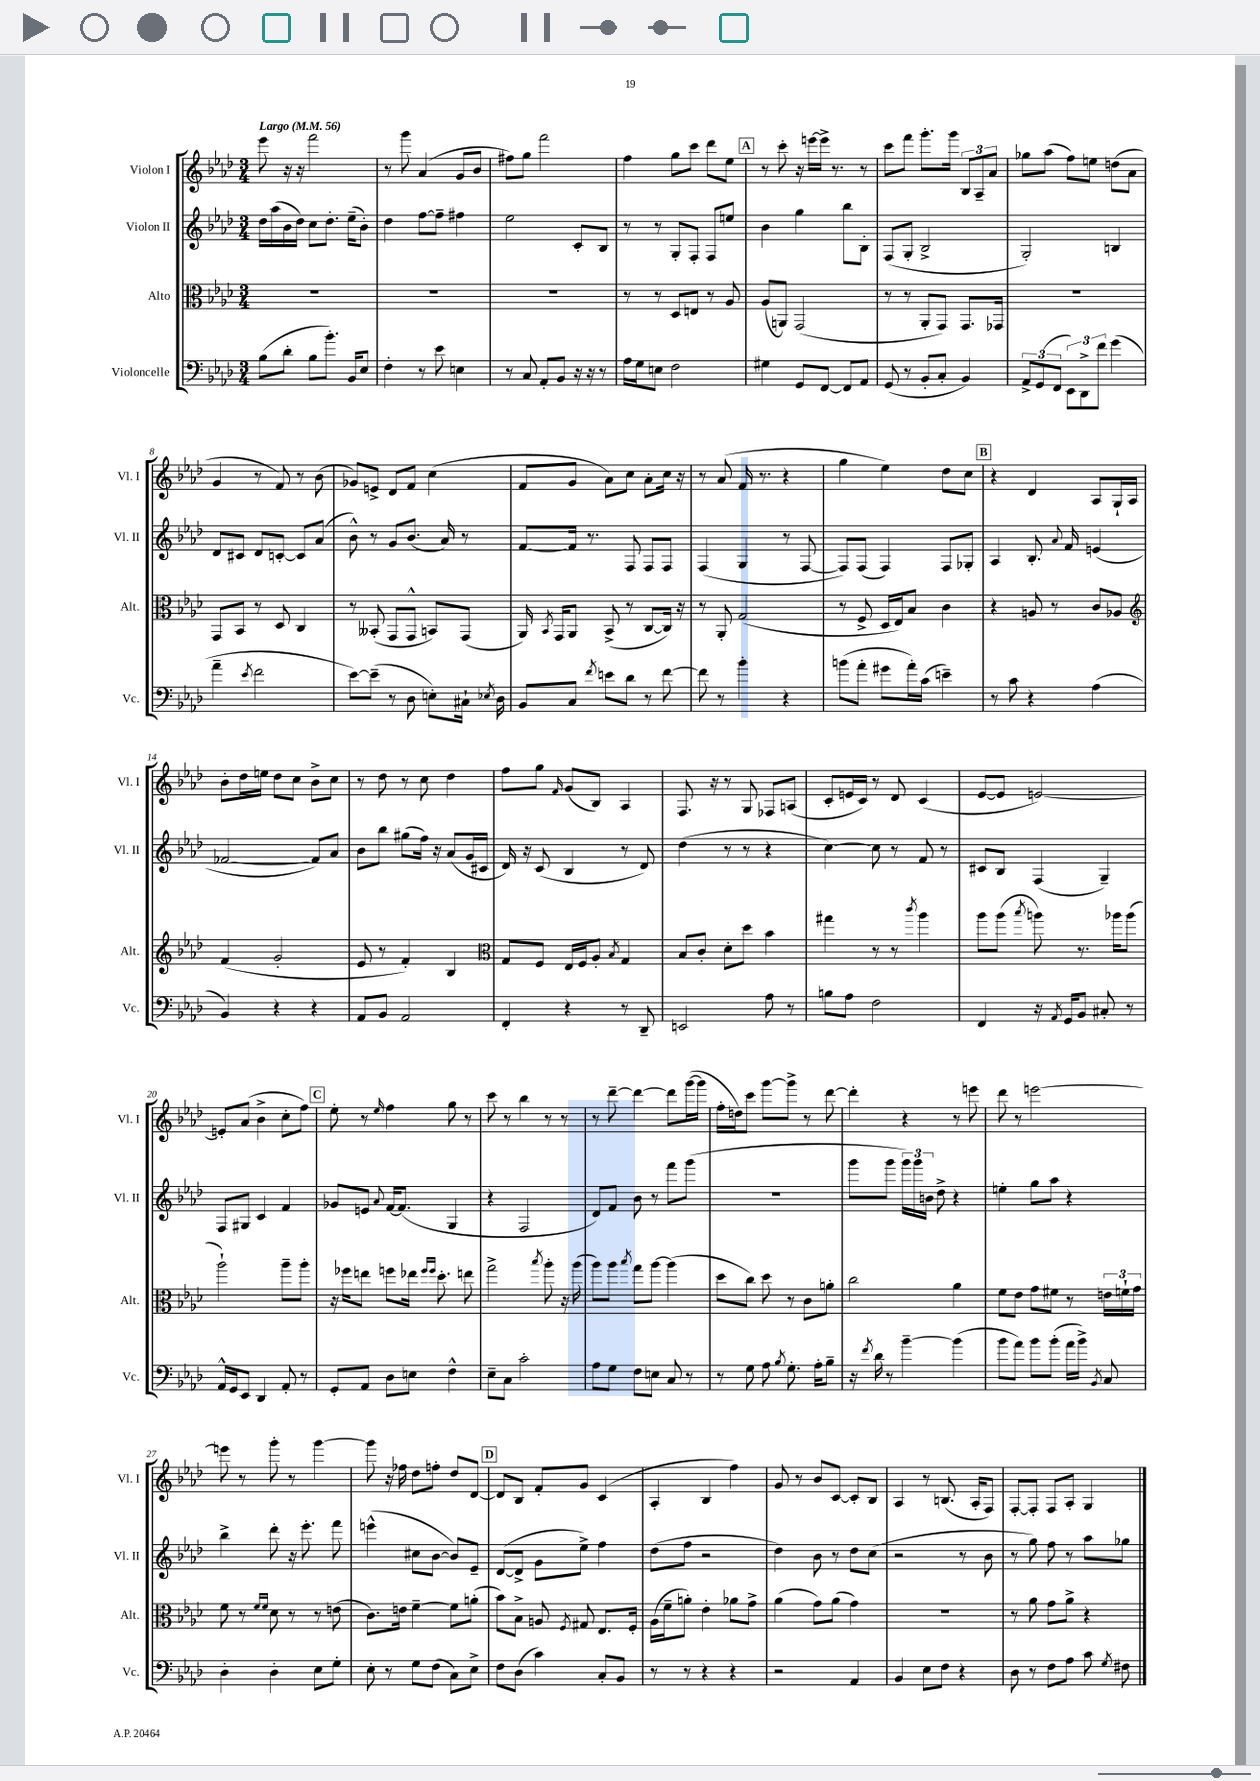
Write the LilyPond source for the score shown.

<<
\new StaffGroup <<
\new Staff = "s0" \with { instrumentName = "Violon I" shortInstrumentName = "Vl. I" } {
    \clef treble \key aes \major \numericTimeSignature \time 3/4 \tempo "Largo" 4 = 56
    \autoBeamOff ees'''8 r16 r16 f'''2 |
    r8 g'''8 aes'4( g'8[ bes'8] |
    fis''8[) g''8] f'''2 |
    f''4 g''8[ c'''8] des'''8[ ees''8] |
    \mark \markup { \box "A" } r8 c'''8-. r16 e'''16[~ e'''16]-> r8. r8 |
    c'''8[ f'''8] g'''8.[-. g'''16] \tuplet 3/2 { bes8[ aes8-- aes'8] } |
    ges''8[ aes''8]( f''8[) e''8] d''8[( aes'8] |
    g'4 r8 f'8) r8 bes'8( |
    ges'8[) e'8]-> des'8[ f'8] c''4( |
    f'8[ g'8] aes'8[) c''8] aes'8[-. c''16] r16 |
    r8 aes'8( f'16 r8. r4 |
    g''4 ees''4) des''8[ c''8] |
    \mark \markup { \box "B" } r4 des'4 aes8[ g16-! aes16] |
    bes'8[-. des''16 e''16] des''8[ c''8] bes'8[-> c''8] |
    r8 des''8 r8 c''8 des''4 |
    f''8[ g''8] \grace { f'16 } g'8[( bes8]) aes4 |
    f8. r16 r8 g8 fes8[ a8]( |
    c'8[-. e'16 c'16]) r8 des'8 c'4( |
    ees'8[~ ees'8] e'2~) |
    e'8[-. aes'8]( bes'4-> c''8[-. f''8]) |
    \mark \markup { \box "C" } ees''8-. r8 \grace { ees''16 } f''4 g''8 r8 |
    c'''8 r8 bes''4 r8 r8 |
    r8 des'''8~-- des'''4~ des'''8[ g'''16~( g'''16] |
    f''16[-. d''16) c'''8] g'''8[~ g'''8]-> r8 des'''8~ |
    des'''4-. r4 r8 e'''8 |
    des'''8 r8 e'''2~ |
    e'''8 r8 g'''8-. r8 g'''4~ |
    g'''8 r16 fes''16 des''8[ f''8]-. des''8[ des'8]~ |
    \mark \markup { \box "D" } des'8[ bes8] f'8[-. g'8] c'4( |
    aes4-. bes4 f''4) |
    g'8 r8 bes'8[ c'8]~ c'8[-. bes8] |
    aes4 r8 b8.( aes16[-. f8]) |
    f8[~-. f8]-. f8[ aes8]-. g4 \bar "|." |
}
\new Staff = "s1" \with { instrumentName = "Violon II" shortInstrumentName = "Vl. II" } {
    \clef treble \key aes \major \numericTimeSignature \time 3/4
    \autoBeamOff des''16[ aes''16( bes'16 des''16]) c''8[ des''8.]-. ees''16[--( bes'8]-.) |
    des''4 f''8[~ f''8]-- fis''4 |
    ees''2 c'8[-. bes8] |
    r8 r8 g8[-. f8]-. f8[ e''8] |
    \mark \markup { \box "A" } bes'4 g''4 bes''8[ bes8]-. |
    f8[( g8]-. bes2-> |
    g2-.) b4 |
    des'8[ cis'8] des'8[ c'8]~-. c'8[ aes'8]( |
    bes'8-^) r8 g'8[ bes'8.]( aes'16) r8 |
    f'8[~ f'16] r8. f8 f8[ f8] |
    f4( g4 r8 f8~ |
    f8[) f8]( f4) f8[ ges8]-. |
    \mark \markup { \box "B" } aes4 bes8.-. \appoggiatura { aes'8 } f'16 e'4( |
    fes'2~ fes'8[) aes'8] |
    bes'8[ bes''8] gis''8[( f''16]) r16 aes'8[( g'16 cis'16] |
    des'16) r16 c'8( bes4 r8 des'8) |
    des''4( r8 r8 r4 |
    c''4~) c''8 r8 f'8 r8 |
    cis'8[ bes8] f4( g4--) |
    f8[ gis8] c'4 f'4 |
    \mark \markup { \box "C" } ges'8[ e'8] \appoggiatura { aes'8 } f'16[~ f'8.]( g4 |
    r4 f2 |
    des'8[) f'8] bes'8 r8 f'''8[ g'''8]( |
    R2. |
    g'''8[ g'''8] \tuplet 3/2 { g'''16[) g'''16 b'16] } des''8-> r4 |
    e''4-. g''8[ aes''8] r4 |
    bes''4-> des'''8-. r16 ees'''8.-. f'''8 |
    e'''4-^( cis''8[ bes'8]~ bes'8[) ees'8]-- |
    \mark \markup { \box "D" } des'8[~( des'8]-> g'8[ ees''8]->) f''4 |
    des''8[( f''8] r2 |
    des''4) bes'8 r8 des''8[ c''8]( |
    r2 r8 bes'8 |
    r8 g''8) f''8 r8 aes''8[ ges''8] \bar "|." |
}
\new Staff = "s2" \with { instrumentName = "Alto" shortInstrumentName = "Alt." } {
    \clef alto \key aes \major \numericTimeSignature \time 3/4
    \autoBeamOff R2. |
    R2. |
    R2. |
    r8 r8 des8[ e8] r8 aes8 |
    \mark \markup { \box "A" } aes8[( a,8]) g,2( |
    r8 r8 aes,8[-. g,8]) g,8.[ ges,16] |
    R2. |
    g,8[ bes,8] r8 des8 c4 |
    r8 beses,8-.( g,8[ g,8]-^ b,8[) g,8]( |
    aes,16) \acciaccatura { bes,8 } g,16[ aes,8] bes,8->( r8 c8[~ c16]) r16 |
    r8 aes,8-. g2( |
    r8 f8-> des16[ ees16) bes8] c'4 |
    \mark \markup { \box "B" } r4 a8 r8 c'8[ aes8] |
    \clef treble f'4( g'2-. |
    ees'8 r8 f'4-.) bes4 |
    \clef alto g8[ f8] ees16[ f16 aes8]-. \acciaccatura { bes8 } g4 |
    bes8[ c'8]-. des'8[-. des''8] bes'4 |
    gis''4 r8 r8 \acciaccatura { c'''8 } aes''4 |
    aes''8[ aes''8]( \acciaccatura { bes''8 } a''8) r8. aes''16[ aes''8]( |
    aes''2-!) aes''8[-- aes''8]-. |
    \mark \markup { \box "C" } r16 fes''16[ e''8] f''8[ ees''16] \grace { f''16[ f''16] } des''8.-. e''8 |
    g''2-> \acciaccatura { bes''8 } aes''8-. r16 aes''16( |
    aes''8[) aes''8] \acciaccatura { bes''8 } g''8[ aes''8]~ aes''4( |
    des''8[ c''8]) des''8 r8 c'8[ a'8]-. |
    c''2 aes'4 |
    f'8[ ees'8] g'8[ fis'8] r8 \tuplet 3/2 { e'16[ f'16-! g'16] } |
    f'8 r8 \grace { f'16[ f'16] } des'8 r8 r8 e'8( |
    c'8.[) e'16] f'4~-- f'8[ a'8]-.( |
    \mark \markup { \box "D" } bes'8[) bes8]-> a8 \acciaccatura { f8 } gis8 ees8.[ f16]-. |
    aes16[( f'16-- a'8]-.) ees'4-. aes'8[ g'8]-> |
    aes'4( g'8[) aes'8]( g'4) |
    R2. |
    r8 aes'8 g'8[ aes'8]-> r4 \bar "|." |
}
\new Staff = "s3" \with { instrumentName = "Violoncelle" shortInstrumentName = "Vc." } {
    \clef bass \key aes \major \numericTimeSignature \time 3/4
    \autoBeamOff bes8[( des'8]-. bes8[ bes'8.]-.) bes,16[ ees8] |
    f4-. r8 ees'8 e4 |
    r8 c8 aes,8[-. bes,8] r16 r16 r8 |
    aes16[ g16 e8] f2 |
    \mark \markup { \box "A" } gis4 g,8[ f,8]~ f,8[ aes,8] |
    g,8( r8 bes,8[-. c8]-. bes,4) |
    \tuplet 3/2 { aes,8[-> g,8( f,8] } \tuplet 3/2 { ees,8[) des,8-> f'8] } g'4( |
    aes'4-- \acciaccatura { ees'8 } f'2 |
    ees'8[~) ees'8]--( r8 des8 e8[-.) cis16]-! \acciaccatura { ees8 } des16 |
    bes,8[ c8] \acciaccatura { f'8 } e'8[ des'8] r8 f'8~ |
    f'8 r8 bes'4-. r4 |
    b'8[( aes'8]-. gis'8[ aes'16-.) c'16]( e'4--) |
    \mark \markup { \box "B" } r8 c'8 r4 aes4( |
    bes,4) r4 r4 |
    aes,8[ bes,8] aes,2 |
    f,4-. r4 r8 des,8-- |
    e,2 aes8 r8 |
    b8[ aes8] f2 |
    f,4 r16 \acciaccatura { aes,8 } g,16[ bes,8] cis8-. r8 |
    aes,16[-^ g,16 ees,8] des,4 aes,8-. r8 |
    \mark \markup { \box "C" } g,8[-. aes,8] des8[ e8] f4-^ |
    ees8[-- c8] c'2-. |
    aes8[ g8] f8[ e8] c8 r8 |
    r8 g8 aes8 \acciaccatura { bes8 } g8.-. aes16[-. bes8]-- |
    r16 \acciaccatura { f'8 } des'16 r8 bes'4~-- bes'4( |
    bes'8[ aes'8]) bes'8[ bes'8]-.( aes'16[ bes'16]->) \acciaccatura { bes,8 } c8 |
    des4-. des4-. ees8[ g8]-. |
    ees8-. r8 g8[ f8]( c8[) ees8]-> |
    \mark \markup { \box "D" } f8[ des8]( c'4) c8[-. bes,8] |
    r8 r8 r4 r4 |
    r2 aes,4 |
    bes,4 ees8[ f8] r4 |
    des8 r8 f8[ aes8] c'8 \acciaccatura { g8 } fis8 \bar "|." |
}
>>
>>
